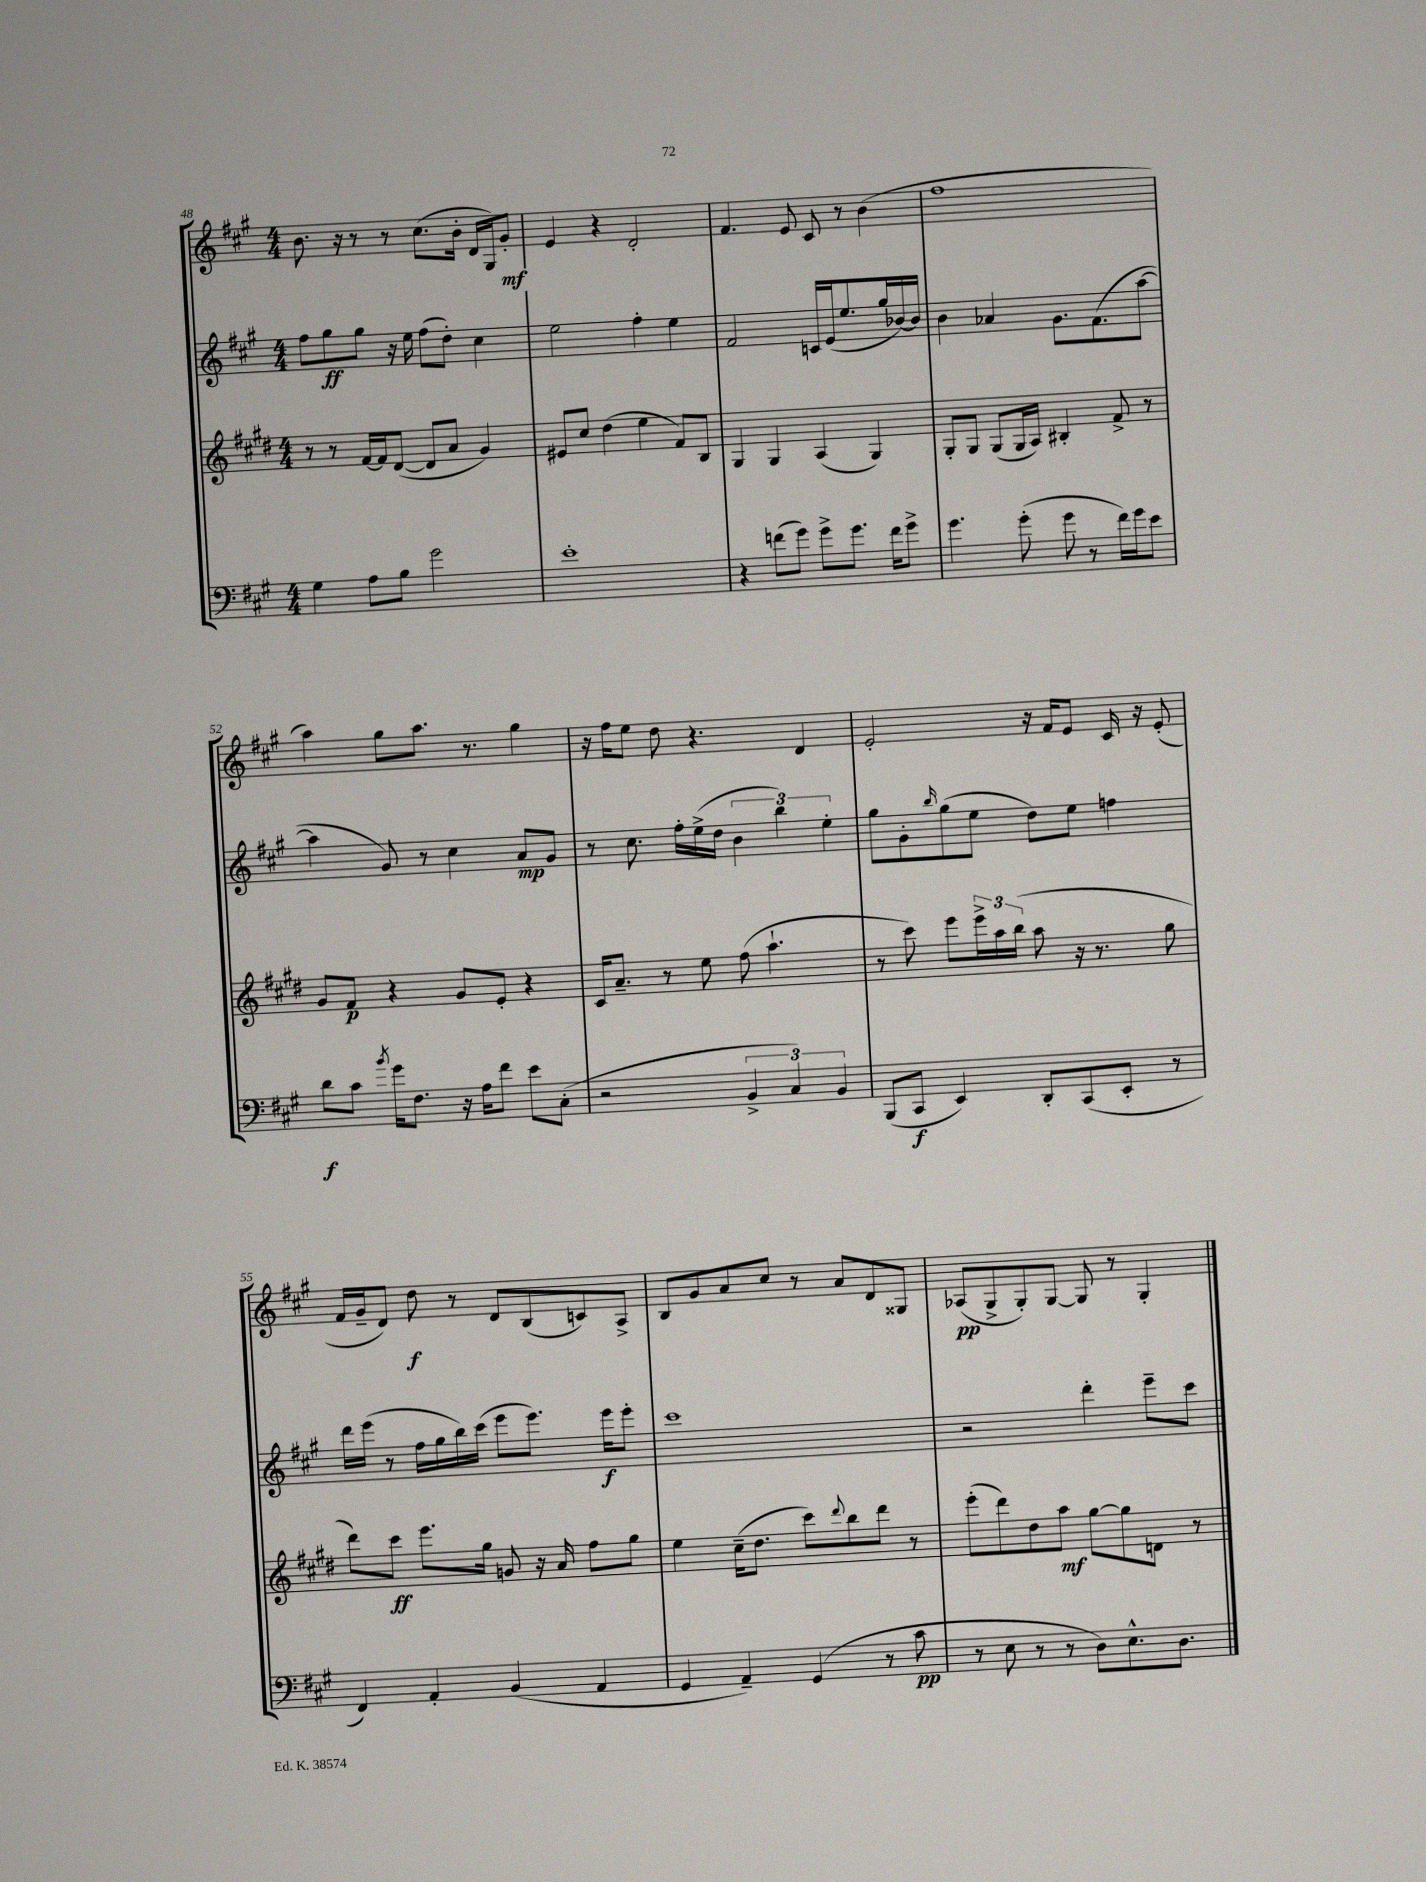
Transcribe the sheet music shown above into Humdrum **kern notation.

**kern	**kern	**kern	**kern
*staff4	*staff3	*staff2	*staff1
*clefF4	*clefG2	*clefG2	*clefG2
*k[f#c#g#]	*k[f#c#g#d#]	*k[f#c#g#]	*k[f#c#g#]
*M4/4	*M4/4	*M4/4	*M4/4
4G#\	8r	8ff#\L	8.b\
.	8r	8gg#\	.
.	.	.	16r
8A\L	[16f#/LL	8gg#\J	8r
.	16f#/]J	.	.
8B\J	([8d#/J	16r	8r
.	.	16ee\	.
2g#\	8d#/]L	(8ff#\L	(8.cc#\L
.	8a/J	8dd'\J)	.
.	.	.	16b'\Jk
.	4g#/)	4cc#\	16d/LL
.	.	.	16G#/J)
.	.	.	8g#'/J
=	=	=	=
1e'	8e#/L	2ee\	4e/
.	8cc#/J	.	.
.	(4dd#\	.	4r
.	4ee\	4ff#'\	2d'/
.	8f#/L)	4ee\	.
.	8B/J	.	.
=	=	=	=
4r	4G#/	2f#/	4.f#/
(8f\L	4G#/	.	.
8g#\J)	.	.	8e/
8g#^\L	(4A/	16c/LL	8c#/
.	.	(16e/J	.
8.g#\J	.	8.ee/	8r
.	4G#/)	.	(4b\
16f\LK	.	16gg#/L	.
8g#^\J	.	[16b-/)	.
.	.	16b-/]JJ	.
=	=	=	=
4.g#\	8G#'/L	4b\	1ff#
.	8G#/J	.	.
.	(8G#/L	4a-/	.
(8g#'\	16G#/L	.	.
.	16A/JJ)	.	.
8g#\	4B#'/	8.g#\L	.
8r	.	.	.
.	.	(8.f#\	.
16f#\LL)	8f#^/	.	.
16g#\J	.	.	.
8e\J	8r	[8aa\J	.
=	=	=	=
8d\L	8g#/L	4aa\]	4aa\)
8c#\J	8f#/J	.	.
8qb/	.	.	.
16g#\LK	4r	8g#/)	8gg#\L
8.F#\J	.	.	.
.	.	8r	8.aa\J
16r	8g#/L	4cc#\	.
16A\LK	.	.	8.r
8f#\J	8e'/J	.	.
8e\L	4r	8a/L	4gg#\
(8C#'\J	.	8g#/J	.
=	=	=	=
2r	16c#/LK	8r	16r
.	8.a~/J	.	16ff#\LK
.	.	8.cc#\	8ee\J
.	8r	.	8dd\
.	.	16ff#'\LL	.
.	8ee\	(16ee^\	4.r
.	.	16dd\JJ	.
6BB^/	(8ff#\	6b\	.
.	4.aa`\	.	.
6C#/)	.	6bb\)	.
.	.	.	4d/
6BB/	.	6ee'\	.
=	=	=	=
(8BBB/L	8r	8gg#\L	2e'/
8CC#/J	8ccc#\)	8g#'\	.
.	.	16qqbb/	.
4EE/)	8eee\L	(8gg#\	.
.	24eee^\L	8ee\J	.
.	24aa\	.	.
.	(24bb\JJ	.	.
8DD'/L	8aa\	8dd\L)	16r
.	.	.	16f#/LK
(8CC#/	16r	8ee\J	8e/J
.	8.r	.	.
8EE'/J	.	4ff\	16c#/
.	.	.	16r
8r	8gg#\	.	(8e'/
=	=	=	=
4FF#/)	8ddd#\L)	16ddd\LL	16f#/LL
.	.	(16eee\JJ	16g#~/J
.	8ccc#\J	8r	8d/J)
4AA'/	8.eee\L	16ff#\LL	8dd\
.	.	16gg#\	.
.	.	16bb\)	8r
.	16gg#\Jk	(16ccc#\JJ	.
(4BB/	8g/	8eee\L	8d/L
.	16r	8.eee\J)	(8B/
.	16a/	.	.
4AA/	8ff#\L	.	8c/)
.	.	16eee\LK	.
.	8gg#\J	8eee'\J	8A^/J
=	=	=	=
4GG#/	4ee\	1ccc#	8B/L
.	.	.	8g#/
4AA~/)	(16cc#~\LK	.	8a/
.	8.dd#\J	.	.
.	.	.	8cc#/J
(4GG#/	8ccc#\L)	.	8r
.	8qqddd#/	.	.
.	8bb\	.	8a/L
8r	8ddd#\J	.	8d/
8c#\	8r	.	8G##/J
=	=	=	=
8r	(8eee'\L	2r	(8A-/L
8E\	8ddd#\)	.	8G#^/
8r	8dd#\	.	8G#'/)
8r	8aa\J	.	[8G#/J
8D\L)	[8gg#\L	4ddd'\	8G#/]
8.E^^\	8gg#\]	.	8r
.	8d\J	8eee~\L	4G#'/
8.D\J	.	.	.
.	8r	8ccc#\J	.
==	==	==	==
*-	*-	*-	*-
